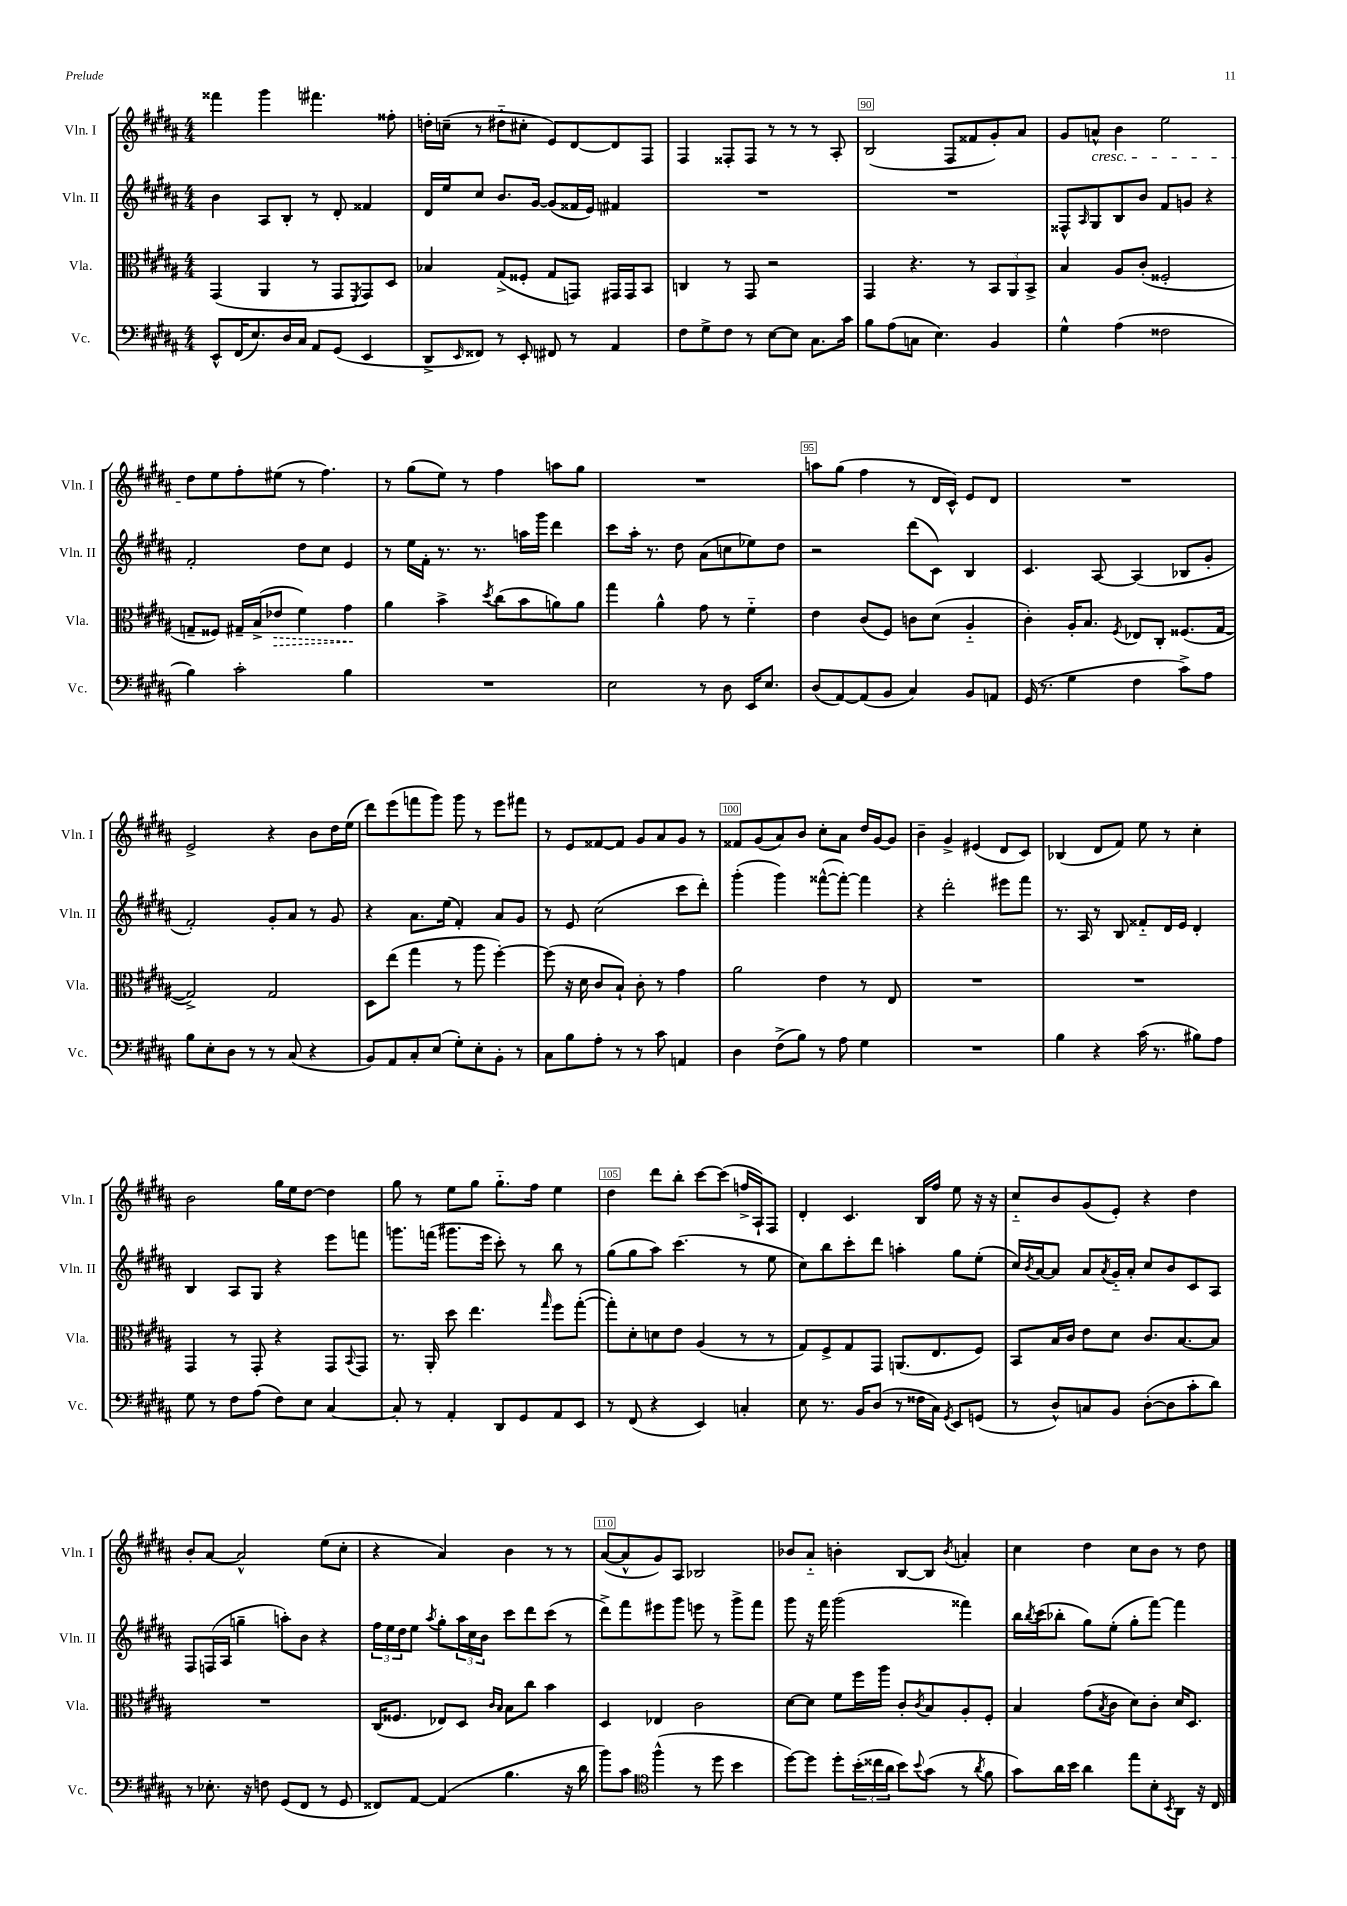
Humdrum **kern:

**kern	**kern	**kern	**kern
*staff4	*staff3	*staff2	*staff1
*clefF4	*clefC3	*clefG2	*clefG2
*k[f#c#g#d#a#]	*k[f#c#g#d#a#]	*k[f#c#g#d#a#]	*k[f#c#g#d#a#]
*M4/4	*M4/4	*M4/4	*M4/4
8EE^^	(4GG#	4b	4fff##
(16FF#	.	.	.
8.E)	.	.	.
.	4AA#	8A#	4ggg#
16D#	.	8B'	.
16C#	.	.	.
8AA#	8r	8r	4.fff#
(8GG#	8GG#	8d#'	.
.	8qFF#	.	.
4EE	8GG#)	4f##	.
.	8D#	.	8ff##'
=	=	=	=
8DD#^	4B-	16d#	16dd'
.	.	16ee	(16cc~
16qqEE	.	.	.
8FF##)	.	8cc#	8r
8r	(8G#^	8.b	8dd#'~
8EE'	8F##'	.	8cc#'
.	.	[16g#	.
8FF#	8G#	(8g#]	8e)
8r	8GG)	16f##	[8d#
.	.	16e)	.
4AA#	16GG#	4f#	8d#]
.	16GG#	.	.
.	8BB	.	8F#
=	=	=	=
8F#	4C	1r	4F#
8G#^	.	.	.
8F#	8r	.	8F##'
8r	8GG#	.	8F##
[8E	2r	.	8r
8E]	.	.	8r
8.C#	.	.	8r
.	.	.	8A#'
16c#	.	.	.
=	=	=	=
8B	4GG#	1r	(2B
(8A#	.	.	.
8C	4.r	.	.
4.E)	.	.	.
.	.	.	8F#
.	8r	.	8f##
4BB	12BB	.	8g#')
.	12AA#	.	.
.	.	.	8a#
.	12BB^	.	.
=	=	=	=
4G#^^	4B	8F##^^	8g#
.	.	16qqA#	.
.	.	8G#	8a^^
(4A#	8A#	8B	4b
.	(8c#'	8b	.
2F##	2F##'	8f#	2ee
.	.	8g	.
.	.	4r	.
=	=	=	=
4B)	8G~	2f#'	8dd#
.	8F##)	.	8ee
2c#'	16G#~	.	8ff#'
.	(16B^	.	.
.	8e-	.	(8ee#
.	4f#)	8dd#	8r
.	.	8cc#	4.ff#)
4B	4g#	4e	.
=	=	=	=
1r	4a#	8r	8r
.	.	16ee	(8gg#
.	.	16f#'	.
.	4b^	8.r	8ee)
.	.	.	8r
.	.	8.r	.
.	8qdd#	.	.
.	(8cc#	.	4ff#
.	8b	16aa	.
.	.	16ggg#	.
.	8a)	4ddd#	8aa
.	8a	.	8gg#
=	=	=	=
2E	4gg#	8ccc#	1r
.	.	16aa#'	.
.	.	8.r	.
.	4a#^^	.	.
.	.	8dd#	.
8r	8g#	(8a#	.
8D#	8r	8cc	.
16EE	4f#'~	8ee-)	.
8.E	.	.	.
.	.	8dd#	.
=	=	=	=
(8D#	4e	2r	8aa
[8AA#)	.	.	(8gg#
(8AA#]	(8c#	.	4ff#
8BB	8F#)	.	.
4C#)	8c	(8ddd#	8r
.	(8d#	8c#)	16d#
.	.	.	16c#^^)
8BB	4A#'~	4B	8e
8AA	.	.	8d#
=	=	=	=
(16GG#	4c#')	4.c#	1r
8.r	.	.	.
4G#	16A#'	.	.
.	8.B	.	.
.	.	[8A#	.
.	8qF#	.	.
4F#	8E-	(4A#]	.
.	8C#'	.	.
8c#^)	(8.F##	8B-	.
8A#	.	8g#'	.
.	[16G#	.	.
=	=	=	=
8B	2G#^])	2f#')	2e^
8E'	.	.	.
8D#	.	.	.
8r	.	.	.
8r	2G#	8g#'	4r
(8C#	.	8a#	.
4r	.	8r	8b
.	.	8g#	16dd#
.	.	.	(16ee
=	=	=	=
8BB)	8D#	4r	8ddd#)
8AA#	(8ee	.	(8eee
8C#'	4gg#	8.a#	8fff
(8E	.	.	8ggg#)
.	.	(16ee	.
8G#')	8r	4f#')	8ggg#
8E'	8aa#	.	8r
8BB'	[4ff#')	8a#	8eee
8r	.	8g#	8fff#
=	=	=	=
8C#	(8ff#]	8r	8r
8B	16r	8e	8e
.	16d#	.	.
8A#'	8c#	(2cc#	[8f##
8r	8B`)	.	8f##]
8r	8c#'	.	8g#
8c#	8r	.	8a#
4AA	4g#	8ccc#	8g#
.	.	8ddd#')	8r
=	=	=	=
4D#	2a#	(4ggg#'	8f##
.	.	.	(8g#
(8F#^	.	4ggg#)	8a#)
8B)	.	.	8b
8r	4e	([8fff##^^	8cc#'
8A#	.	8fff##'_)	8a#
4G#	8r	4fff##]	16dd#
.	.	.	[16g#
.	8E	.	8g#]
=	=	=	=
1r	1r	4r	4b~
.	.	2ddd#'	4g#^
.	.	.	(4e#
.	.	8eee#	8d#
.	.	8fff#	8c#)
=	=	=	=
4B	1r	8.r	(4B-
.	.	16A#	.
4r	.	8r	8d#
.	.	8B	8f#)
(16c#	.	8f##'~	8ee
8.r	.	.	.
.	.	16d#	8r
.	.	16e	.
8B#)	.	4d#'	4cc#'
8A#	.	.	.
=	=	=	=
8G#	4GG#	4B	2b
8r	.	.	.
8F#	8r	8A#	.
(8A#	8GG#'	8G#	.
8F#)	4r	4r	16gg#
.	.	.	16ee
8E	.	.	[8dd#
[4C#	8GG#	8eee	4dd#]
.	8qqBB	.	.
.	8GG#	8fff	.
=	=	=	=
8C#']	8.r	8.ggg	8gg#
8r	.	.	8r
.	16AA#'	(16fff	.
4AA#'	8dd#	8.ggg#	8ee
.	4.ee	.	8gg#
.	.	16eee	.
8DD#	.	8ccc#')	8.gg#'~
8GG#	.	8r	.
.	.	.	16ff#
.	16qqgg#	.	.
8AA#	8ff#	8bb	4ee
8EE	([8gg#'	8r	.
=	=	=	=
8r	8gg#'])	(8gg#	4dd#
(8FF#	8d#'	8gg#	.
4r	8d	8aa#)	8ddd#
.	8e	(4.ccc#	8bb'
4EE)	(4A#	.	[8ccc#
.	.	.	(8ccc#]
4C'	8r	8r	16ff^
.	.	.	16A#`)
.	8r	8ee	8F#
=	=	=	=
8E	8G#)	8cc#)	4d#'
8.r	8F#^	8bb	.
.	8G#	8ccc#'	4.c#
16BB	.	.	.
(8D#	8GG#	8ddd#	.
8r	(8.AA	4aa'	.
16F##	.	.	16B
16C#)	8.E	.	16ff#
8qGG#	.	.	.
8EE	.	8gg#	8ee
(8GG	8F#)	(8ee'	16r
.	.	.	16r
=	=	=	=
8r	8BB	16cc#)	8cc#'~
.	.	8qb	.
.	.	[16a#	.
8D#^^)	16B	8a#]	8b
.	16c#	.	.
8C	8e	8a#	(8g#
.	.	8qa#	.
8BB	8d#	16g#'~	8e')
.	.	16a#'	.
([8D#'	8.c#	8cc#	4r
8D#]	.	8b	.
.	[8.B	.	.
8c#'	.	8c#	4dd#
8d#)	8B]	8A#	.
=	=	=	=
8r	1r	8F#	8b'
8.E-'	.	(16F	[8a#
.	.	16A#	.
.	.	4gg~	2a#^^]
16r	.	.	.
8F	.	.	.
(8GG#	.	8aa')	.
8FF#	.	8b	.
8r	.	4r	(8ee
8GG#	.	.	8cc#'
=	=	=	=
8FF##)	(16C#	24ff#	4r
.	.	24ee	.
.	8.F##	.	.
.	.	24dd#	.
[8AA#	.	8ee	.
.	.	8qaa#	.
(4AA#]	8E-)	8gg#'	4a#)
.	8D#	24aa#	.
.	.	24cc#	.
.	.	24b	.
.	16qqc#	.	.
.	16qqB	.	.
4.B	8B	8ccc#	4b
.	8cc#	8ddd#	.
.	4b	(8ccc#	8r
16r	.	8r	8r
16d#	.	.	.
=	=	=	=
8b)	4D#	8ddd#^)	([8a#
8c#	.	8fff#	8a#^^]
*clefC4	*	*	*
(4ff#^^	4E-	8eee#	8g#)
.	.	8ggg#	8A#
8r	2c#	8eee	2B-
8dd#	.	8r	.
4b	.	8ggg#^	.
.	.	8fff#	.
=	=	=	=
[8dd#)	[8d#	8ggg#	8b-
8dd#]	8d#]	16r	8a#'~
.	.	16fff#	.
8dd#'	8f#	(2ggg#	4b'
(24b'	16ff#	.	.
24cc##	.	.	.
.	16aa#	.	.
24a#	.	.	.
8b)	8c#'	.	[8B
8qqb	8qc#	.	.
(8g#	8B	.	8B]
.	.	.	8qb
8r	8A#'	4fff##)	4a'
8qa#	.	.	.
8f#	8F#'	.	.
=	=	=	=
8g#)	4B	16bb	4cc#
.	.	8qbb	.
.	.	(16ccc#	.
16a#	.	8bb-'	.
16b	.	.	.
4a#	(8g#	8gg#)	4dd#
.	8qB	.	.
.	8c#	(8ee'	.
8ee	8d#)	8gg#'	8cc#
8B'	8c#'	[8fff#)	8b
8qBB	.	.	.
8AA#	16d#	4fff#]	8r
.	8.D#	.	.
16r	.	.	8dd#
16C#	.	.	.
==	==	==	==
*-	*-	*-	*-
